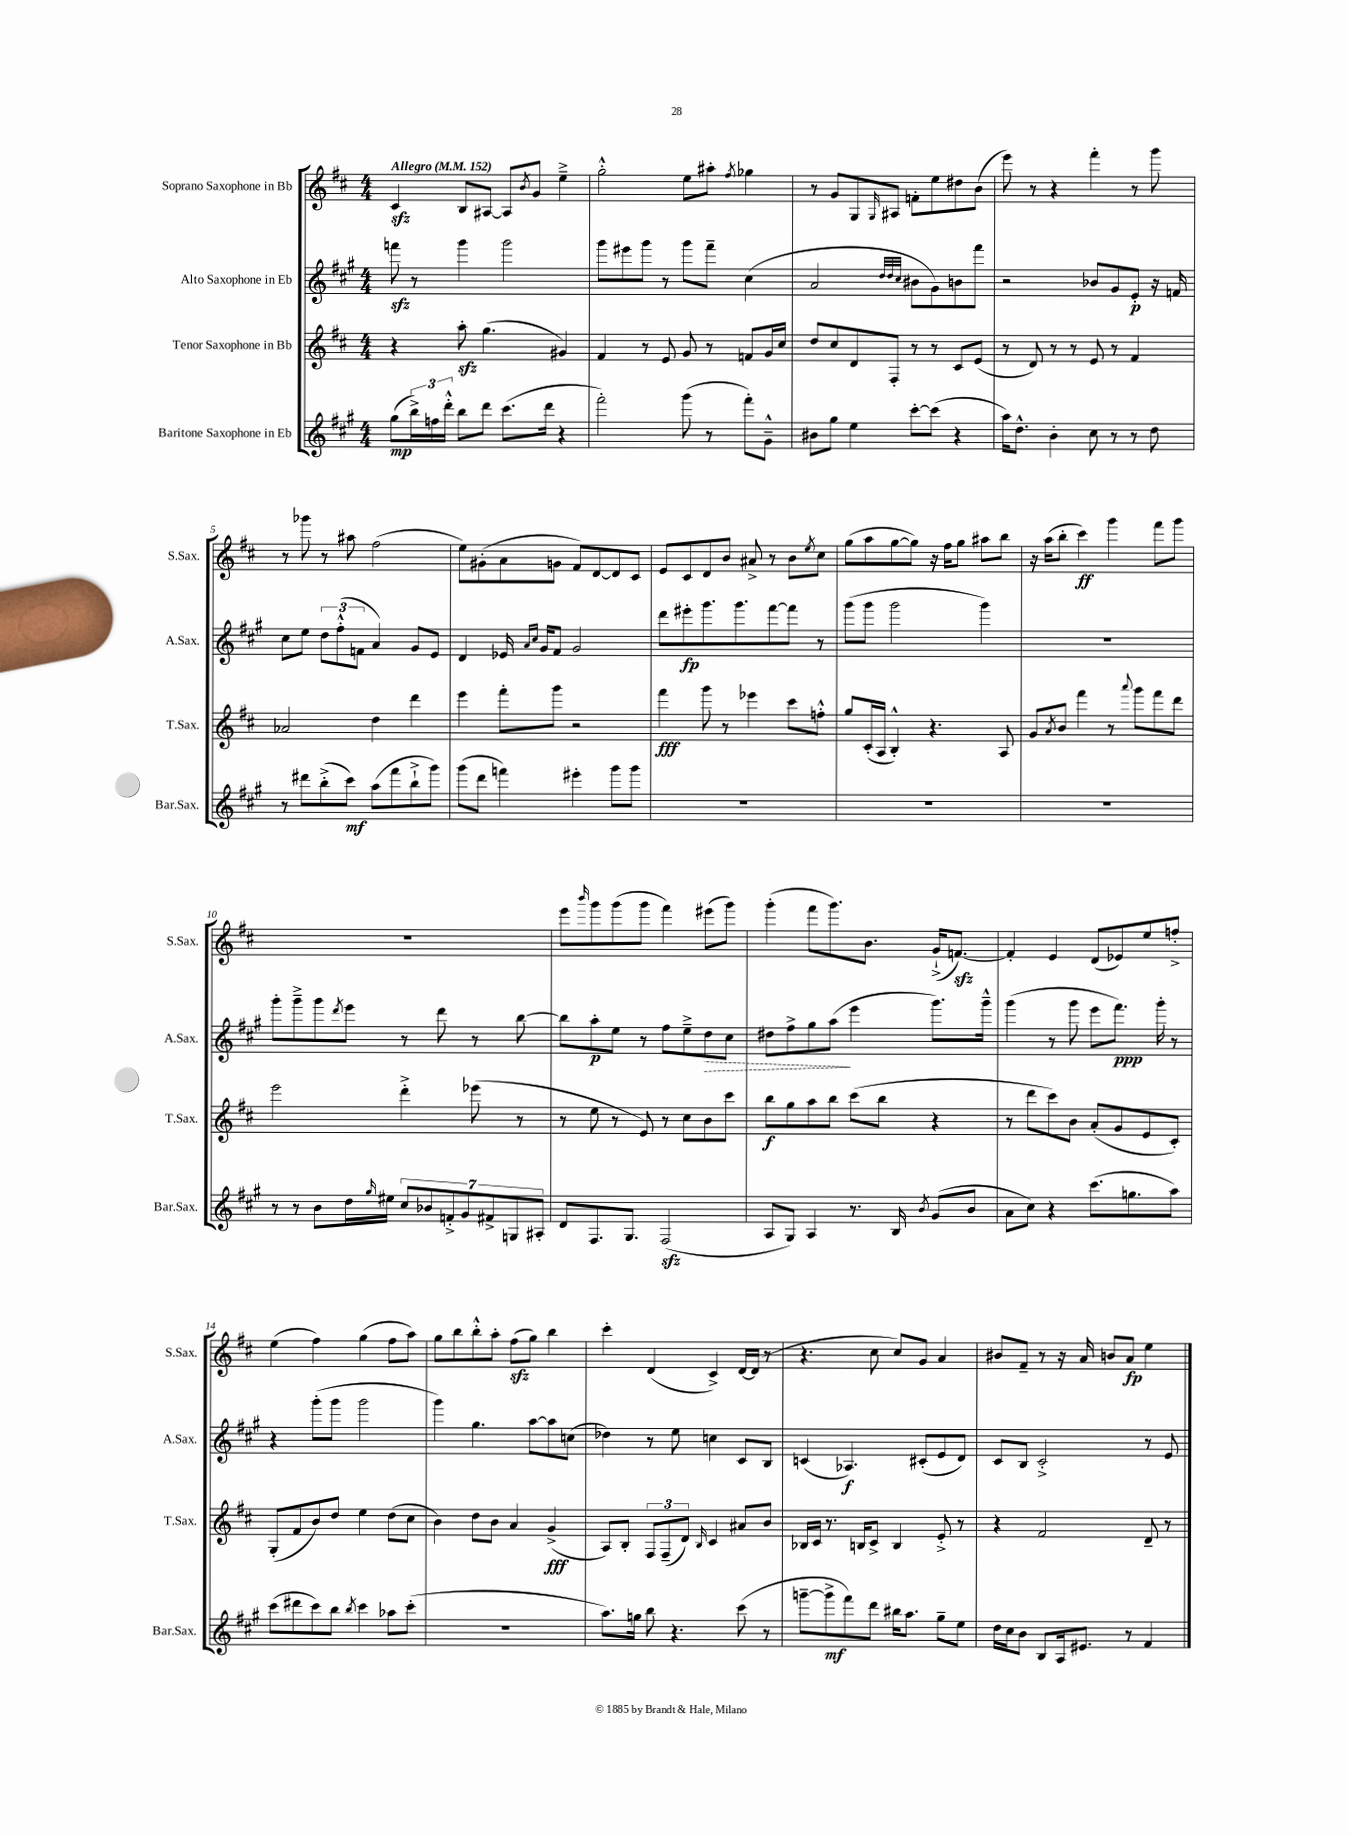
<<
\new StaffGroup <<
\new Staff = "s0" \with { instrumentName = "Soprano Saxophone in Bb" shortInstrumentName = "S.Sax." } {
    \clef treble \key d \major \numericTimeSignature \time 4/4 \tempo "Allegro" 4 = 152
    cis'4\sfz b8 ais8~ ais8 \acciaccatura { b'8 } g'8 e''4---> |
    g''2-.-^ e''8 ais''8-. \acciaccatura { fis''8 } ges''4 |
    r8 g'8 g8 \grace { g16 } ais8 f'8-. e''8 dis''8 b'8( |
    e'''8) r8 r4 fis'''4-. r8 g'''8 |
    r8 ges'''8 r8 ais''8 fis''2( |
    e''8) gis'8-.( a'8 g'8 fis'8) d'8~ d'8 cis'8 |
    e'8 cis'8 d'8 b'8 ais'8-> r8 b'8 \acciaccatura { e''8 } cis''8 |
    g''8( a''8 g''8~ g''8) r16 fis''16 g''8 ais''8 b''8 |
    r16 a''16( b''8-. cis'''4\ff) g'''4 fis'''8 g'''8 |
    R1 |
    e'''8 \grace { b'''16 } g'''8 g'''8( g'''8 fis'''4) eis'''8( g'''8) |
    g'''4-.( fis'''8 g'''8.) b'8. g'16-!->( f'8.~\sfz) |
    f'4-. e'4 d'8( ees'8) e''8 f''8-.-> |
    e''4( fis''4) g''4( fis''8 a''8) |
    g''8 b''8 b''8-.-^ a''8-. fis''8\sfz( g''8) b''4 |
    cis'''4-. d'4( cis'4->) d'16~ d'16( r8 |
    r4. cis''8 cis''8) g'8 a'4 |
    bis'8 fis'8-- r8 r16 a'16 b'8 a'8\fp e''4 \bar "|." |
}
\new Staff = "s1" \with { instrumentName = "Alto Saxophone in Eb" shortInstrumentName = "A.Sax." } {
    \clef treble \key a \major \numericTimeSignature \time 4/4
    f'''8\sfz r8 gis'''4 gis'''2 |
    gis'''8 eis'''8 gis'''8 r8 gis'''8 fis'''8-- cis''4( |
    a'2 \grace { d''32 d''32 cis''32 } bis'8 gis'8) b'8 fis'''8 |
    r2 bes'8 gis'8 e'8-.\p r16 f'16 |
    cis''8 e''8 \tuplet 3/2 { d''8 fis''8-.-^( f'8 } a'4) gis'8 e'8 |
    d'4 ees'16 \grace { a'16 cis''16 } gis'16 fis'8 gis'2 |
    d'''8 eis'''8-.\fp gis'''8. gis'''8. fis'''8~ fis'''8 r8 |
    gis'''8( gis'''8 gis'''2 gis'''4) |
    R1 |
    gis'''8-. gis'''8---> gis'''8 \acciaccatura { d'''8 } e'''8 r8 d'''8 r8 b''8~ |
    b''8 a''8-.\p e''8 r8 fis''8 e''8---> \once \override Hairpin.style = #'dashed-line d''8\> cis''8 |
    dis''8 fis''8-> gis''8 a''8\!( e'''4 gis'''8.) gis'''16---^ |
    gis'''4( r8 gis'''8 e'''8 fis'''8.\ppp) gis'''16-. r8 |
    r4 gis'''8-.( gis'''8 gis'''2 |
    gis'''4) gis''4. a''8~ a''8 c''8( |
    des''4) r8 e''8 c''4 cis'8 b8 |
    c'4( aes4.\f) cis'8-.( e'8 d'8) |
    cis'8 b8 cis'2-.-> r8 e'8 \bar "|." |
}
\new Staff = "s2" \with { instrumentName = "Tenor Saxophone in Bb" shortInstrumentName = "T.Sax." } {
    \clef treble \key d \major \numericTimeSignature \time 4/4
    r4 a''8-.\sfz g''4.( gis'4) |
    fis'4 r8 e'8 g'8 r8 f'8 g'16 cis''16 |
    d''8 cis''8 d'8 fis8-. r8 r8 cis'8 e'8( |
    r8 d'8) r8 r8 e'8 r8 fis'4 |
    aes'2 d''4 d'''4 |
    e'''4 fis'''8-. g'''8 r2 |
    fis'''4\fff g'''8 r8 ees'''4 cis'''8 f''8-.-^ |
    g''8 cis'16-.( a16 b4-.-^) r4. a8 |
    g'8 \acciaccatura { a'8 } b'8 fis'''4 r8 \appoggiatura { a'''8 } g'''8 fis'''8 d'''8 |
    e'''2 d'''4-.-> ees'''8( r8 |
    r8 e''8 r8 e'8) r8 cis''8 b'8 cis'''8 |
    b''8\f g''8 a''8 b''8 cis'''8( b''8 r4 |
    r8 d'''8 cis'''8) b'8 a'8-.( g'8 e'8 cis'8-.) |
    g8-.( fis'8 b'8) d''8 e''4 d''8( cis''8 |
    b'4) d''8 b'8 a'4 g'4->\fff( |
    a8) b8-. \tuplet 3/2 { fis8 fis8--( d'8) } \grace { b16 } cis'4 ais'8 b'8 |
    bes16 cis'16 r8. b16 cis'8-> b4 e'8-.-> r8 |
    r4 fis'2 d'8-- r8 \bar "|." |
}
\new Staff = "s3" \with { instrumentName = "Baritone Saxophone in Eb" shortInstrumentName = "Bar.Sax." } {
    \clef treble \key a \major \numericTimeSignature \time 4/4
    gis''8\mp( \tuplet 3/2 { b''16->) f''16 d'''16-.-^ } b''8 d'''8 cis'''8.( d'''16 r4 |
    fis'''2-.) gis'''8( r8 fis'''8-.) gis'8---^ |
    bis'8 gis''8 e''4 cis'''8~-. cis'''8( r4 |
    a''16) d''8.-^ b'4-. cis''8 r8 r8 d''8 |
    r8 dis'''8 b''8-.->( cis'''8\mf) a''8( fis'''8 b''8-!-> gis'''8) |
    gis'''8( d'''8 f'''4) eis'''4-. gis'''8 gis'''8 |
    R1 |
    R1 |
    R1 |
    r8 r8 b'8 d''16 \grace { gis''16 } eis''16 \tuplet 7/4 { cis''8 bes'8 f'8-.-> gis'8 fis'8-> g8 ais8-. } |
    d'8 fis8. gis8. fis2\sfz( |
    a8 gis8) a4 r8. b16 \acciaccatura { b'8 } gis'8( b'8 |
    a'8 cis''8) r4 cis'''8.( g''8. a''8) |
    cis'''8( dis'''8 cis'''8) b''8 \acciaccatura { b''8 } cis'''4 aes''8 cis'''8-.( |
    R1 |
    a''8.) g''16 b''8 r4. cis'''8( r8 |
    g'''8~-- g'''8->\mf fis'''8) d'''8 bis''16 a''8. gis''8-- e''8 |
    d''16 cis''16 b'8 b8 a16 eis'8. r8 fis'4 \bar "|." |
}
>>
>>
